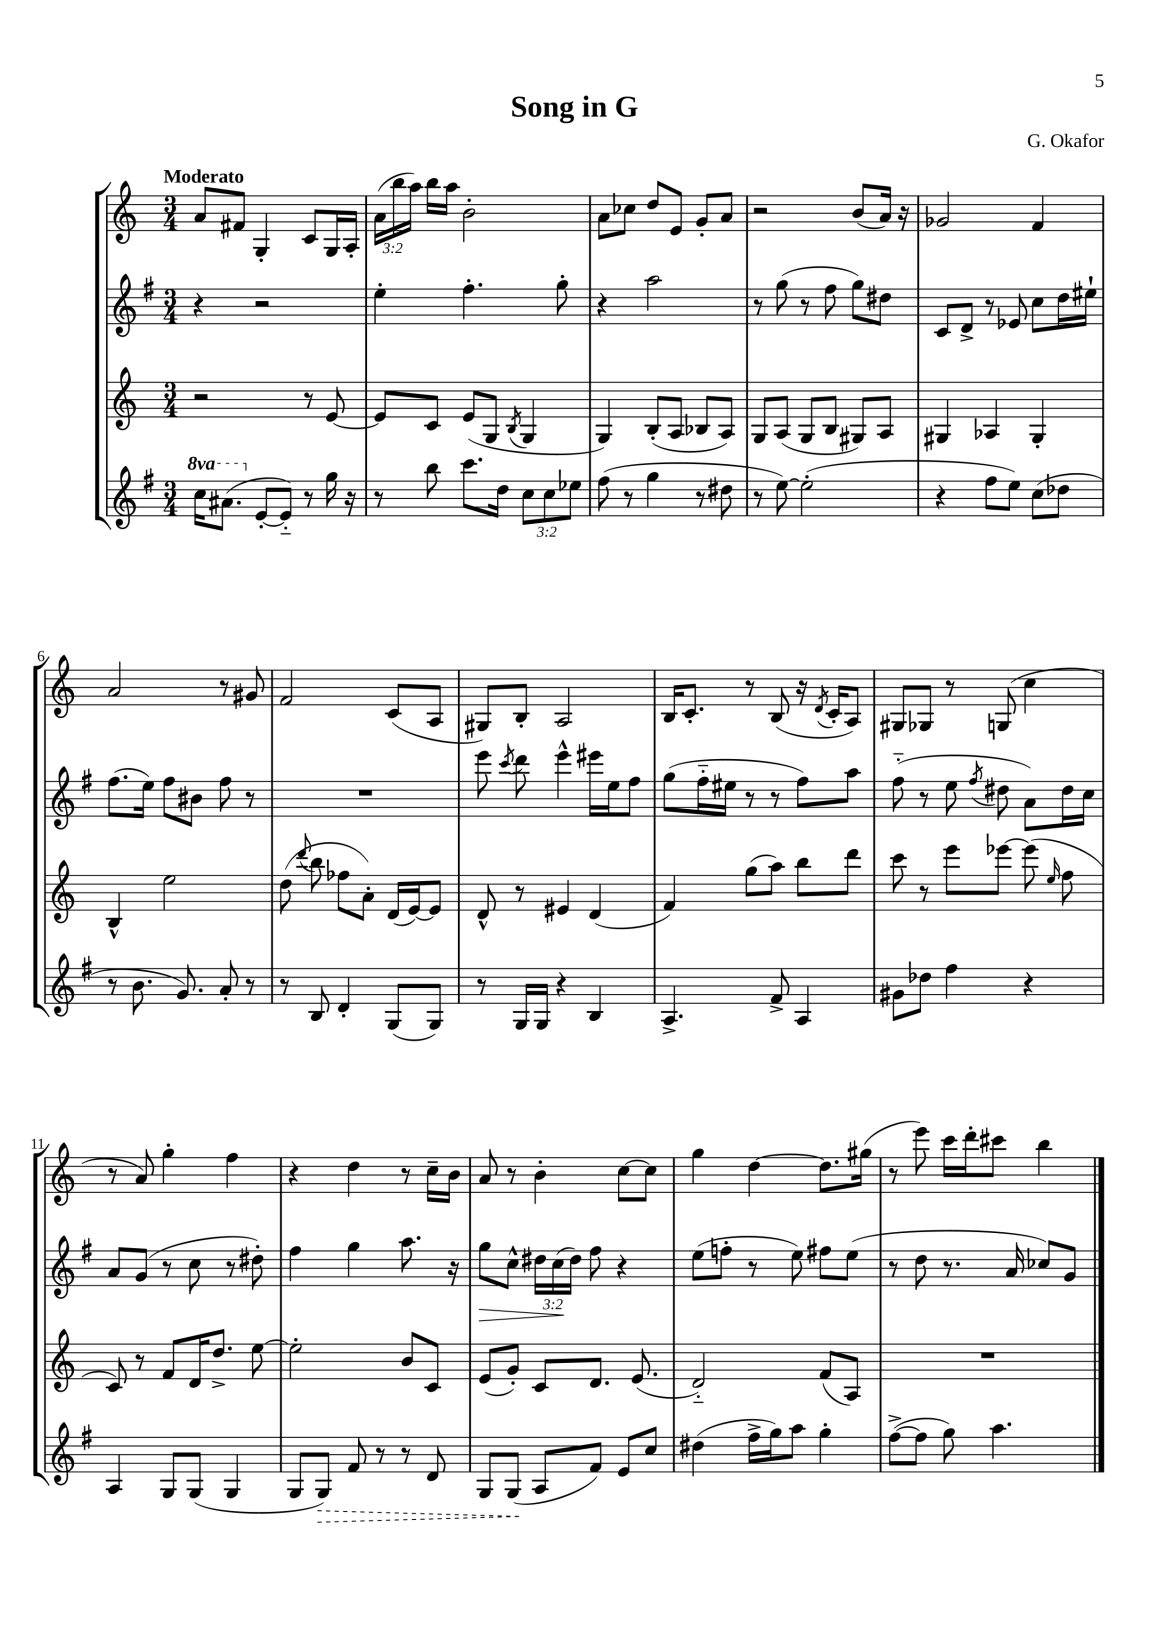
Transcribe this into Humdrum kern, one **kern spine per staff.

**kern	**dynam	**kern	**kern	**dynam	**kern
*part4	*part4	*part3	*part2	*part2	*part1
*staff4	*staff4	*staff3	*staff2	*staff2	*staff1
*clefG2	*	*clefG2	*clefG2	*	*clefG2
*k[f#]	*	*k[]	*k[f#]	*	*k[]
*M3/4	*	*M3/4	*M3/4	*	*M3/4
*8va	*	*	*	*	*
=1	=1	=1	=1	=1	=1
!	!	!	!	!	!LO:TX:a:B:t=Moderato
16ccc\KL	.	2r	4r	.	8a/L
(8.aa#X\J	.	.	.	.	.
.	.	.	.	.	8f#X/J
*X8va	*	*	*	*	*
[8e'/L	.	.	2r	.	4G'/
8e/J])	.	.	.	.	.
8r	.	8r	.	.	8c/L
16gg\	.	[8e/	.	.	16G/L
16r	.	.	.	.	16A'/JJ
=2	=2	=2	=2	=2	=2
8r	.	8e/L]	4ee'\	.	(24a\LL
.	.	.	.	.	24bb\
.	.	.	.	.	24aa\JJ)
8bb\	.	8c/J	.	.	16bb\LL
.	.	.	.	.	16aa\JJ
8.ccc\L	.	(8e/L	4.ff#'\	.	2b'\
.	.	8G/J	.	.	.
16dd\Jk	.	.	.	.	.
.	.	8qB/	.	.	.
12cc\L	.	4G/	.	.	.
12cc\	.	.	.	.	.
.	.	.	8gg'\	.	.
12ee-X\J	.	.	.	.	.
=3	=3	=3	=3	=3	=3
(8ff#\	.	4G/)	4r	.	8a\L
8r	.	.	.	.	8cc-X\J
4gg\	.	(8B'/L	2aa\	.	8dd/L
.	.	8A/J	.	.	8e/J
8r	.	8B-X/L	.	.	8g'/L
8dd#X\	.	8A/J)	.	.	8a/J
=4	=4	=4	=4	=4	=4
8r	.	8G/L	8r	.	2r
[8ee\)	.	(8A/J	(8gg\	.	.
(2ee'\]	.	8G/L	8r	.	.
.	.	8B/J	8ff#\	.	.
.	.	8G#X/L)	8gg\L)	.	(8b/L
.	.	8A/J	8dd#X\J	.	16a/Jk)
.	.	.	.	.	16r
=5	=5	=5	=5	=5	=5
4r	.	4G#X/	8c/L	.	2g-X/
.	.	.	8d^/J	.	.
8ff#\L	.	4A-X/	8r	.	.
8ee\J)	.	.	8e-X/	.	.
(8cc\L	.	4G#'/	8cc\L	.	4f/
8dd-X\J	.	.	16dd\L	.	.
.	.	.	16ee#X`\JJ	.	.
!!LO:LB:g=z
=6	=6	=6	=6	=6	=6
8r	.	4B^^/	(8.ff#\L	.	2a/
8.b\	.	.	.	.	.
.	.	.	16ee\Jk)	.	.
.	.	2ee\	8ff#\L	.	.
8.g/)	.	.	.	.	.
.	.	.	8b#X\J	.	.
8a'/	.	.	8ff#\	.	8r
8r	.	.	8r	.	8g#X/
=7	=7	=7	=7	=7	=7
8r	.	(8dd\	2.r	.	2f/
.	.	8qqddd/	.	.	.
8B/	.	8bb\	.	.	.
4d'/	.	8ff-X\L	.	.	.
.	.	8a'\J)	.	.	.
(8G/L	.	(16d/LL	.	.	(8c/L
.	.	[16e/J)	.	.	.
8G/J)	.	8e/J]	.	.	8A/J
=8	=8	=8	=8	=8	=8
8r	.	8d^^/	8eee\	.	8G#X/L)
.	.	.	8qccc/	.	.
16G/LL	.	8r	8ddd\	.	8B'/J
16G/JJ	.	.	.	.	.
4r	.	4e#X/	4eee^^\	.	2A/
4B/	.	(4d/	16eee#X\LL	.	.
.	.	.	16ee\J	.	.
.	.	.	8ff#\J	.	.
=9	=9	=9	=9	=9	=9
4.A^/	.	4f/)	(8gg\L	.	16B/KL
.	.	.	.	.	8.c'/J
.	.	.	16ff#\L	.	.
.	.	.	16ee#X\JJ	.	.
.	.	(8gg\L	8r	.	8r
8f#^/	.	8aa\J)	8r	.	(8B/
4A/	.	8bb\L	8ff#\L)	.	16r
.	.	.	.	.	8qd/
.	.	.	.	.	16c'/KL
.	.	8ddd\J	8aa\J	.	8A/J)
=10	=10	=10	=10	=10	=10
8g#X\L	.	8ccc\	(8ff#\	.	8G#X/L
8dd-X\J	.	8r	8r	.	8G-X/J
4ff#\	.	8eee\L	8ee\	.	8r
.	.	.	8qff#/	.	.
.	.	[8eee-X\J	8dd#X\	.	(8Gn/
4r	.	(8eee-\]	8a\L)	.	4cc\
.	.	16qqee/	.	.	.
.	.	8ff\	16dd#\L	.	.
.	.	.	16cc\JJ	.	.
!!LO:LB:g=z
=11	=11	=11	=11	=11	=11
4A/	.	8c/)	8a/L	.	8r
.	.	8r	(8g/J	.	8a/)
8G/L	.	8f/L	8r	.	4gg'\
(8G/J	.	16d/K	8cc\	.	.
.	.	8.dd^/J	.	.	.
4G/	.	.	8r	.	4ff\
.	.	[8ee\	8dd#X'\)	.	.
=12	=12	=12	=12	=12	=12
8G/L	.	2ee'\]	4ff#\	.	4r
!	!LO:HP:b	!	!	!	!
8G/J)	>	.	.	.	.
8f#/	.	.	4gg\	.	4dd\
8r	.	.	.	.	.
8r	.	8b/L	8.aa\	.	8r
8d/	.	8c/J	.	.	16cc~\LL
.	.	.	16r	.	16b\JJ
=13	=13	=13	=13	=13	=13
!	!	!	!	!LO:HP:b	!
8G/L	.	(8e/L	8gg\L	>	8a/
(8G/J	.	8g'/J)	8cc^^\J	.	8r
8A/L	]	8c/L	24dd#X\LL	.	4b'\
.	.	.	(24cc\	.	.
.	.	.	24dd#\JJ)	]	.
8f#/J)	.	8.d/J	8ff#\	.	.
8e/L	.	.	4r	.	[8cc\L
.	.	(8.e/	.	.	.
8cc/J	.	.	.	.	8cc\J]
=14	=14	=14	=14	=14	=14
(4dd#X\	.	2d/)	(8ee\L	.	4gg\
.	.	.	8ffn'\J	.	.
16ff#^\LL	.	.	8r	.	[4dd\
16gg\J)	.	.	.	.	.
8aa\J	.	.	8ee\)	.	.
4gg'\	.	(8f/L	8ff#X\L	.	8.dd\L]
.	.	8A/J)	(8ee\J	.	.
.	.	.	.	.	(16gg#X\Jk
=15	=15	=15	=15	=15	=15
([8ff#^\L	.	2.r	8r	.	8r
8ff#\J]	.	.	8dd\	.	8eee\)
8gg\)	.	.	8.r	.	16ccc\LL
.	.	.	.	.	16ddd'\J
4.aa\	.	.	.	.	8ccc#X\J
.	.	.	16a/	.	.
.	.	.	8cc-X/L)	.	4bb\
.	.	.	8g/J	.	.
==	==	==	==	==	==
*-	*-	*-	*-	*-	*-
